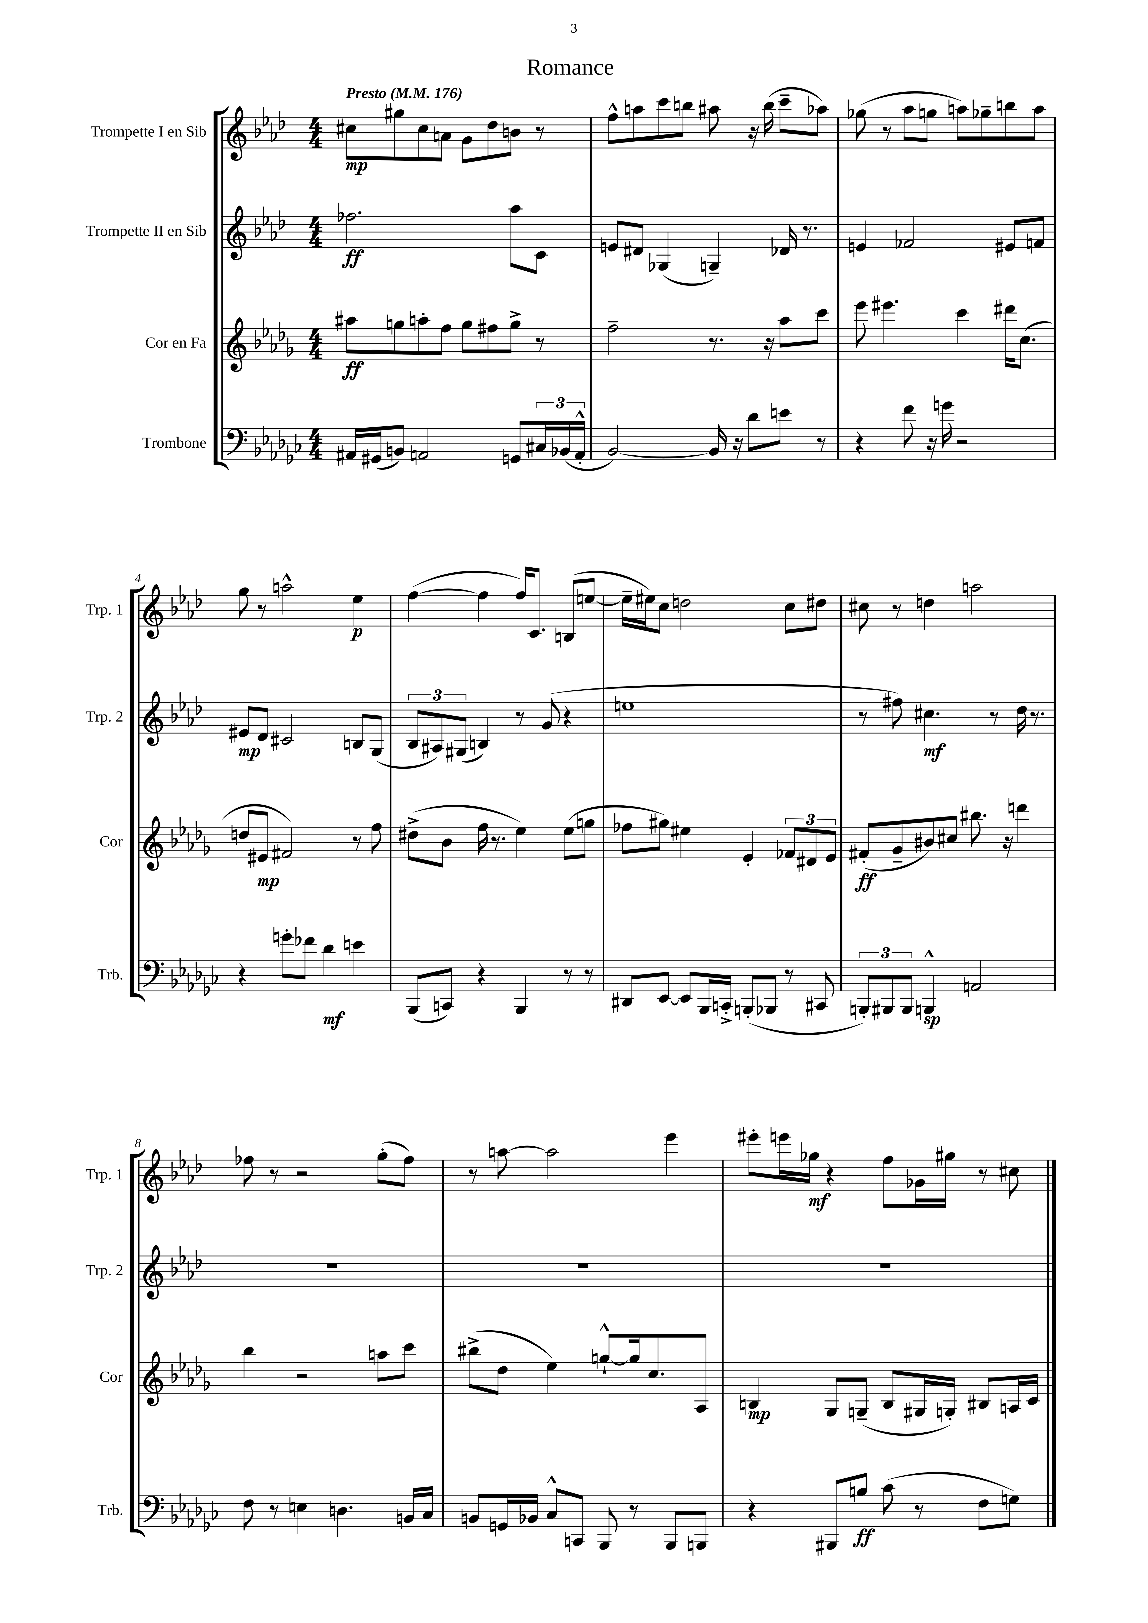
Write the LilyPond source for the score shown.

\header { title = "Romance" }
<<
\new StaffGroup <<
\new Staff = "s0" \with { instrumentName = "Trompette I en Sib" shortInstrumentName = "Trp. 1" } {
    \clef treble \key aes \major \numericTimeSignature \time 4/4 \tempo "Presto" 4 = 176
    cis''8\mp gis''8 cis''8 a'8 g'8 des''8 b'8 r8 |
    f''8-^ a''8 c'''8 b''8 ais''8 r16 b''16( c'''8-- aes''8) |
    ges''8( r8 aes''8 g''8 a''8) ges''8-- b''8 a''8 |
    g''8 r8 a''2-^ ees''4\p |
    f''4~( f''4 f''16) c'8. b8( e''8~ |
    e''16-- eis''16) c''8 d''2 c''8 dis''8 |
    cis''8 r8 d''4 a''2 |
    fes''8 r8 r2 g''8-.( fes''8) |
    r8 a''8~ a''2 ees'''4 |
    eis'''8-. e'''16 ges''16\mf r4 f''8 ges'16 gis''16 r8 cis''8 \bar "|." |
}
\new Staff = "s1" \with { instrumentName = "Trompette II en Sib" shortInstrumentName = "Trp. 2" } {
    \clef treble \key aes \major \numericTimeSignature \time 4/4
    fes''2.\ff aes''8 c'8 |
    e'8 dis'8 ges4( g4--) des'16 r8. |
    e'4 fes'2 eis'8 f'8 |
    eis'8\mp des'8 cis'2 b8 g8( |
    \tuplet 3/2 { bes8 ais8) gis8( } b4) r8 g'8( r4 |
    e''1 |
    r8 fis''8) cis''4.\mf r8 des''16 r8. |
    R1 |
    R1 |
    R1 \bar "|." |
}
\new Staff = "s2" \with { instrumentName = "Cor en Fa" shortInstrumentName = "Cor" } {
    \clef treble \key des \major \numericTimeSignature \time 4/4
    ais''8\ff g''8 a''8-. f''8 g''8 fis''8 g''8-> r8 |
    f''2-- r8. r16 aes''8 c'''8 |
    ees'''8 eis'''4. c'''4 dis'''16 c''8.( |
    d''8 eis'8\mp fis'2) r8 f''8 |
    dis''8->( bes'8 f''16 r8. ees''4) ees''8( g''8 |
    fes''8 gis''8) eis''4 ees'4-. \tuplet 3/2 { fes'8 dis'8 ees'8 } |
    fis'8-.\ff( ges'8-- bis'8) cis''8 bis''8. r16 d'''4 |
    bes''4 r2 a''8 c'''8 |
    bis''8->( des''8 ees''4) g''8~-!-^ g''16 c''8. aes8 |
    b4\mp ges8 g8--( b8 gis16 g16-.) bis8 a16 c'16 \bar "|." |
}
\new Staff = "s3" \with { instrumentName = "Trombone" shortInstrumentName = "Trb." } {
    \clef bass \key ges \major \numericTimeSignature \time 4/4
    ais,16 gis,16( b,8) a,2 g,8 \tuplet 3/2 { cis16 bes,16( a,16-.-^ } |
    bes,2~) bes,16 r16 des'8 e'8 r8 |
    r4 f'8 r16 g'16 r2 |
    r4 g'8-. fes'8 des'4\mf e'4 |
    bes,,8( c,8) r4 bes,,4 r8 r8 |
    dis,8 ees,8~ ees,8 bes,,16 c,16-.-> b,,8-.( bes,,8 r8 cis,8 |
    \tuplet 3/2 { b,,8-.) bis,,8 bis,,8 } b,,4-^\sp a,2 |
    f8 r8 e4 d4. b,16 ces16 |
    b,8 g,16 bes,16 ces8-^ c,8 bes,,8 r8 bes,,8 b,,8 |
    r4 bis,,8 b8\ff ces'8( r8 f8 g8) \bar "|." |
}
>>
>>
